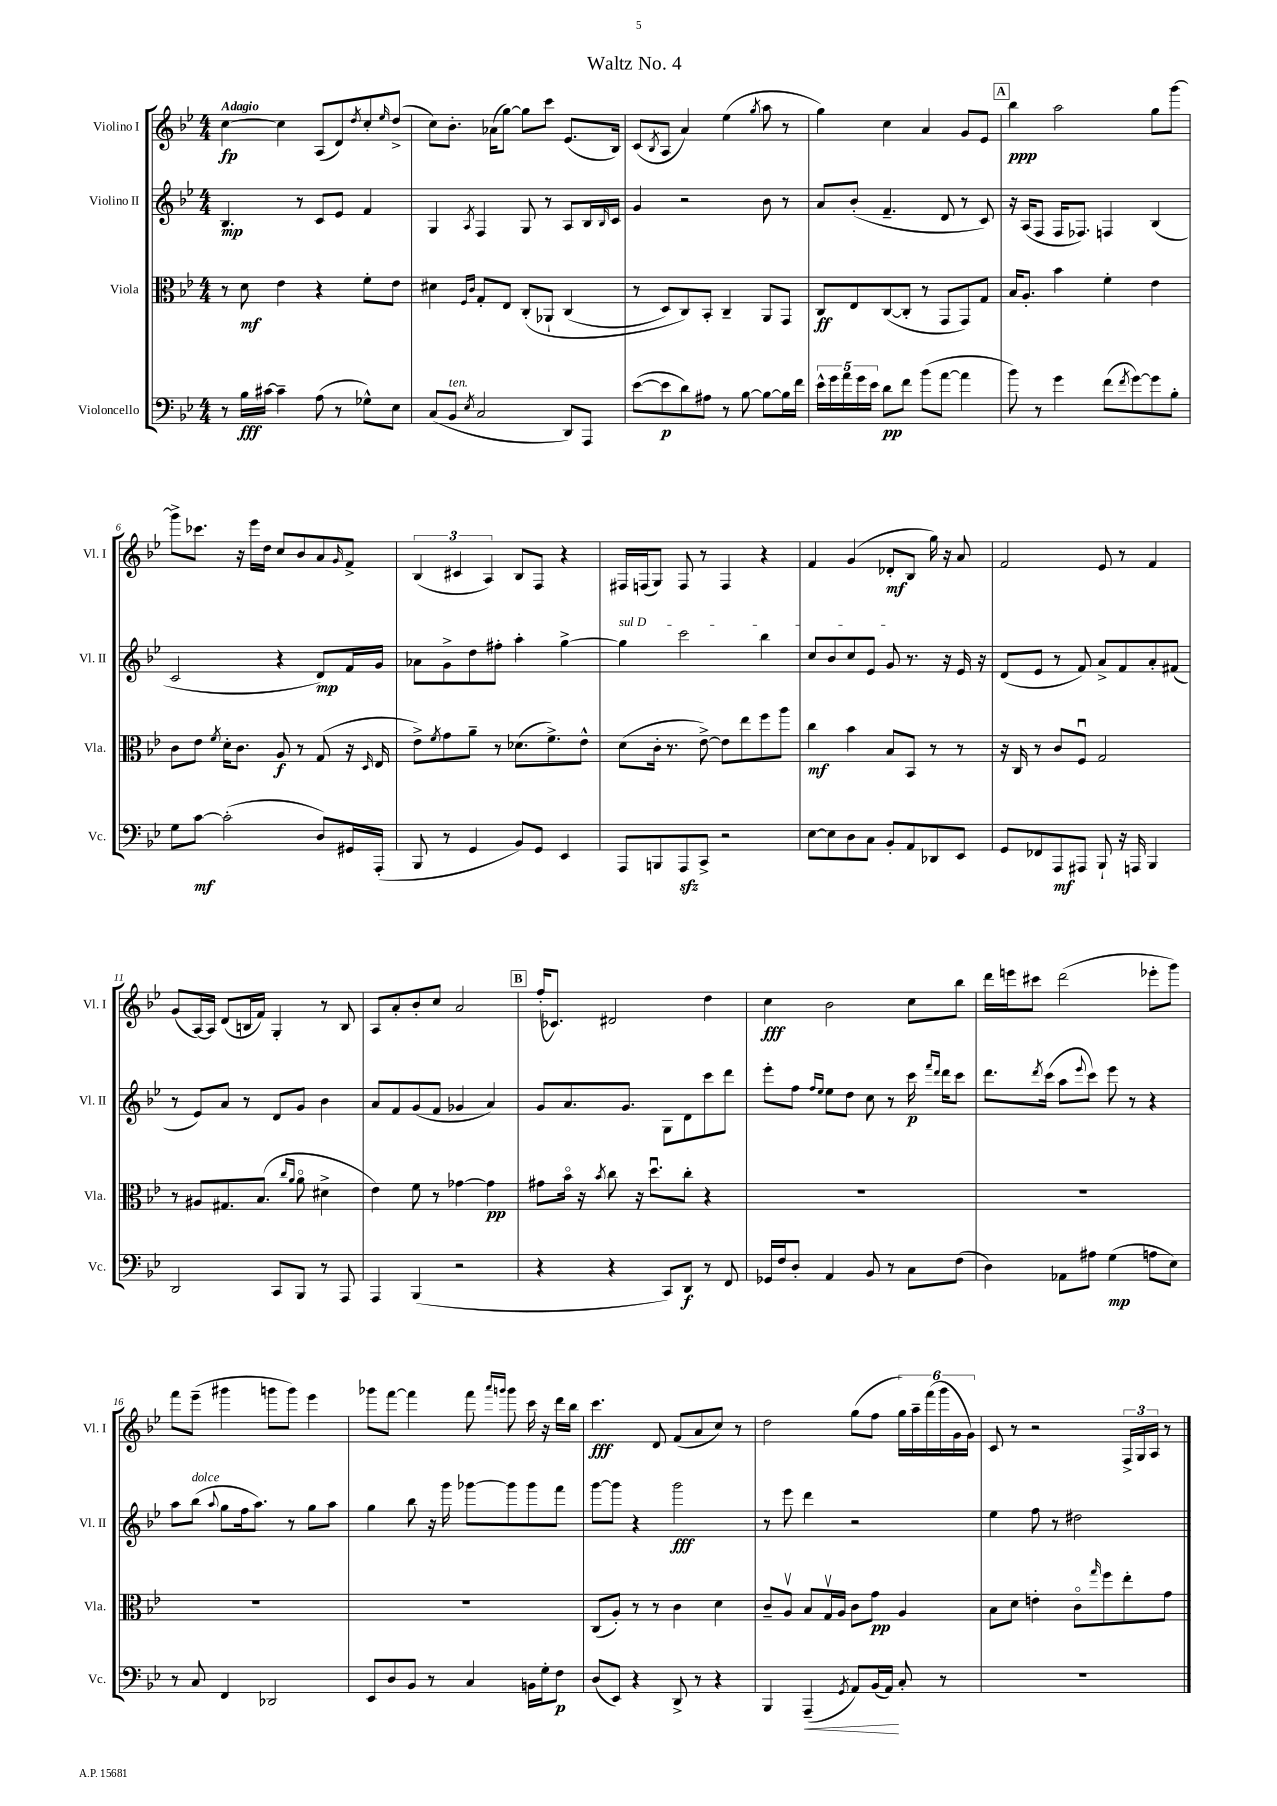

**kern	**kern	**kern	**kern
*staff4	*staff3	*staff2	*staff1
*clefF4	*clefC3	*clefG2	*clefG2
*k[b-e-]	*k[b-e-]	*k[b-e-]	*k[b-e-]
*M4/4	*M4/4	*M4/4	*M4/4
8r	8r	4.B-	[4cc
16B-	8d	.	.
[16c#	.	.	.
4c#~]	4e-	.	4cc]
.	.	8r	.
(8A	4r	8c	(8A
8r	.	8e-	8d)
.	.	.	8qdd
8G-^^)	8f'	4f	8cc'
.	.	.	16qqee-
8E-	8e-	.	(8dd^
=	=	=	=
(8C	4d#	4G	8cc)
8BB-	.	.	8.b-'
.	16qqF	.	.
8qE-	16qqc	8qA	.
2C	8G'	4F	.
.	.	.	(16a-
.	8E-	.	[8gg)
.	&(8C'	8G	8gg]
.	8AA-`	8r	8ccc
8DD)	(4C	8A	(8.e-
8AAA	.	16B-	.
.	.	16qqB-	.
.	.	16c	16B-)
=	=	=	=
([8e-	8r	4g	(8c
.	.	.	8qB-
8e-]	8D)	.	8A
8d)	8C&)	2r	4a)
8A#	8BB-'	.	.
8r	4C~	.	(4ee-
[8B-	.	.	.
.	.	.	8qgg
8B-_	8AA	8b-	8aa
16B-]	8GG	8r	8r
16f	.	.	.
=	=	=	=
20e-^^	8C	8a	4gg)
20g	.	.	.
20a	.	.	.
.	8E-	(8b-'	.
20g	.	.	.
20e-	.	.	.
8d	([8C	4.f~	4cc
8f	8C']	.	.
(8b-	8r	.	4a
[8a	8GG	8d	.
4a]	8GG)	8r	8g
.	8G	8c)	8e-
=	=	=	=
8b-)	16B-	16r	4bb-
.	8.A'	(16A	.
8r	.	8F	.
4g	4b-	16F	2aa
.	.	8.F-)	.
(8f	4f'	4F	.
8qf	.	.	.
[8g)	.	.	.
8g]	4e-	(4B-	8gg
8B-'	.	.	[8ggg
=	=	=	=
8G	8c	2c	8ggg^]
[8c	8e-	.	8.ccc-
.	8qf	.	.
(2c']	16d'	.	.
.	8.c	.	16r
.	.	.	16eee-
.	.	.	16dd
.	8A	4r	8cc
.	8r	.	8b-
8D)	(8G	8d)	8a
.	.	.	16qqg
16GG#	16r	16f	8f^
.	16qqD	.	.
(16AAA'	16E-	16g	.
=	=	=	=
8BBB-	8e-^)	8a-	(6B-
.	8qf	.	.
8r	8g	8g^	.
.	.	.	6c#
4GG	8a~	8dd	.
.	.	.	6A)
.	8r	8ff#'	.
8BB-)	(8.d-	4aa'	8B-
8GG	.	.	8F
.	8.f^)	.	.
4EE-	.	[4gg^	4r
.	8e-^^	.	.
=	=	=	=
8AAA	(8d	4gg]	16F#
.	.	.	(16F
8BBB	16c'	.	8G)
.	8.r	.	.
8AAA	.	2ccc	8F
8CC^	[8e-^)	.	8r
2r	8e-]	.	4F
.	8ee-	.	.
.	8ff	4bb-	4r
.	8aa	.	.
=	=	=	=
[8E-	4cc	8cc	4f
8E-]	.	8b-	.
8D	4b-	8cc	(4g
8C	.	8e-	.
8BB-'	8B-	8g	8d-'
8AA	8BB-	8.r	8B-
8DD-	8r	.	16gg)
.	.	16r	16r
8EE-	8r	16e-	8a
.	.	16r	.
=	=	=	=
8GG	16r	(8d	2f
.	16C	.	.
8FF-	8r	8e-	.
8AAA	8c	8r	.
8AAA#	8Fu	8f)	.
8BBB-`	2G	8a^	8e-
16r	.	8f	8r
16AAA	.	.	.
4BBB-	.	8a'	4f
.	.	(8f#	.
=	=	=	=
2DD	8r	8r	(8g
.	8A#	8e-)	[16A)
.	.	.	16A]
.	8.G#	8a	(8d
.	.	8r	16B
.	(8.B-	.	16f)
8CC	.	8d	4G'
.	16qqcc	.	.
.	16qqa	.	.
8BBB-	8ao	8g	.
8r	4d#^	4b-	8r
8AAA	.	.	8B
=	=	=	=
4AAA	4e-)	8a	8A
.	.	8f	8a'
(4BBB-	8f	(8g	8b-'
.	8r	8f	8cc
2r	[4g-	4g-	2a
.	4g-]	4a)	.
=	=	=	=
4r	8g#	8g	(16ff'
.	.	.	8.c-)
.	16b-o	8.a	.
.	16r	.	.
.	8qb-	.	.
4r	8cc	.	2d#
.	.	8.g	.
.	16r	.	.
.	8.ddu	.	.
8CC)	.	8G	.
8DD	8cc'	8d	.
8r	4r	8ccc	4dd
8FF	.	8ddd	.
=	=	=	=
16GG-	1r	8eee-'	4cc
16F	.	.	.
8D'	.	8ff	.
.	.	16qqff	.
.	.	16qqee-	.
4AA	.	8ee-	2b-
.	.	8dd	.
8BB-	.	8cc	.
8r	.	8r	.
8C	.	16ccc	8cc
.	.	16qqfff	.
.	.	16qqddd	.
.	.	16ddd	.
(8F	.	8ccc	8bb-
=	=	=	=
4D)	1r	8.ddd	16ddd
.	.	.	16eee
.	.	.	8ccc#
.	.	8qddd	.
.	.	(16ccc	.
8AA-	.	8aa	(2ddd
.	.	8qqeee-	.
8A#	.	8ccc)	.
(4G	.	8eee-	.
.	.	8r	.
8A	.	4r	8eee-'
8E-)	.	.	8ggg)
=	=	=	=
8r	1r	8aa	8fff
8C	.	(8bb-	(8eee-~
.	.	8qqaa	.
4FF	.	8gg	4ggg#
.	.	16ff	.
.	.	8.aa)	.
2DD-	.	.	8ggg
.	.	8r	8ggg)
.	.	8gg	4eee-
.	.	8aa	.
=	=	=	=
8EE-	1r	4gg	8ggg-
8D	.	.	[8fff
8BB-	.	8bb-	4fff]
8r	.	16r	.
.	.	16ggg	.
4C	.	[8ggg-	8fff
.	.	.	16qqaaa
.	.	.	16qqggg
.	.	8ggg-]	8ggg
16BB	.	8ggg-	16ccc
16G'	.	.	16r
8F	.	8fff	16ddd
.	.	.	16bb-
=	=	=	=
(8D	(8C	[8ggg	4.ccc
8EE-)	8A')	8ggg]	.
4r	8r	4r	.
.	8r	.	8d
8DD^	4c	2ggg	(8f
8r	.	.	8a
4r	4d	.	8cc)
.	.	.	8r
=	=	=	=
4BBB-	8c~	8r	2dd
.	8Av	8eee-	.
(4AAA~	8B-	4ddd	.
.	16Gv	.	.
.	16A	.	.
8qGG	.	.	.
8AA)	8c	2r	(8gg
(16BB-	8g	.	8ff
16AA)	.	.	.
8C'	4A	.	24gg)
.	.	.	24aa~
.	.	.	(24fff
8r	.	.	24ggg
.	.	.	24g
.	.	.	24g)
=	=	=	=
1r	8B-	4ee-	8c
.	8d	.	8r
.	4e'	8ff	2r
.	.	8r	.
.	8co	2dd#	.
.	16qqgg	.	.
.	8ff	.	.
.	8ee-'	.	24F^
.	.	.	24G
.	.	.	24A
.	8g	.	8r
==	==	==	==
*-	*-	*-	*-
